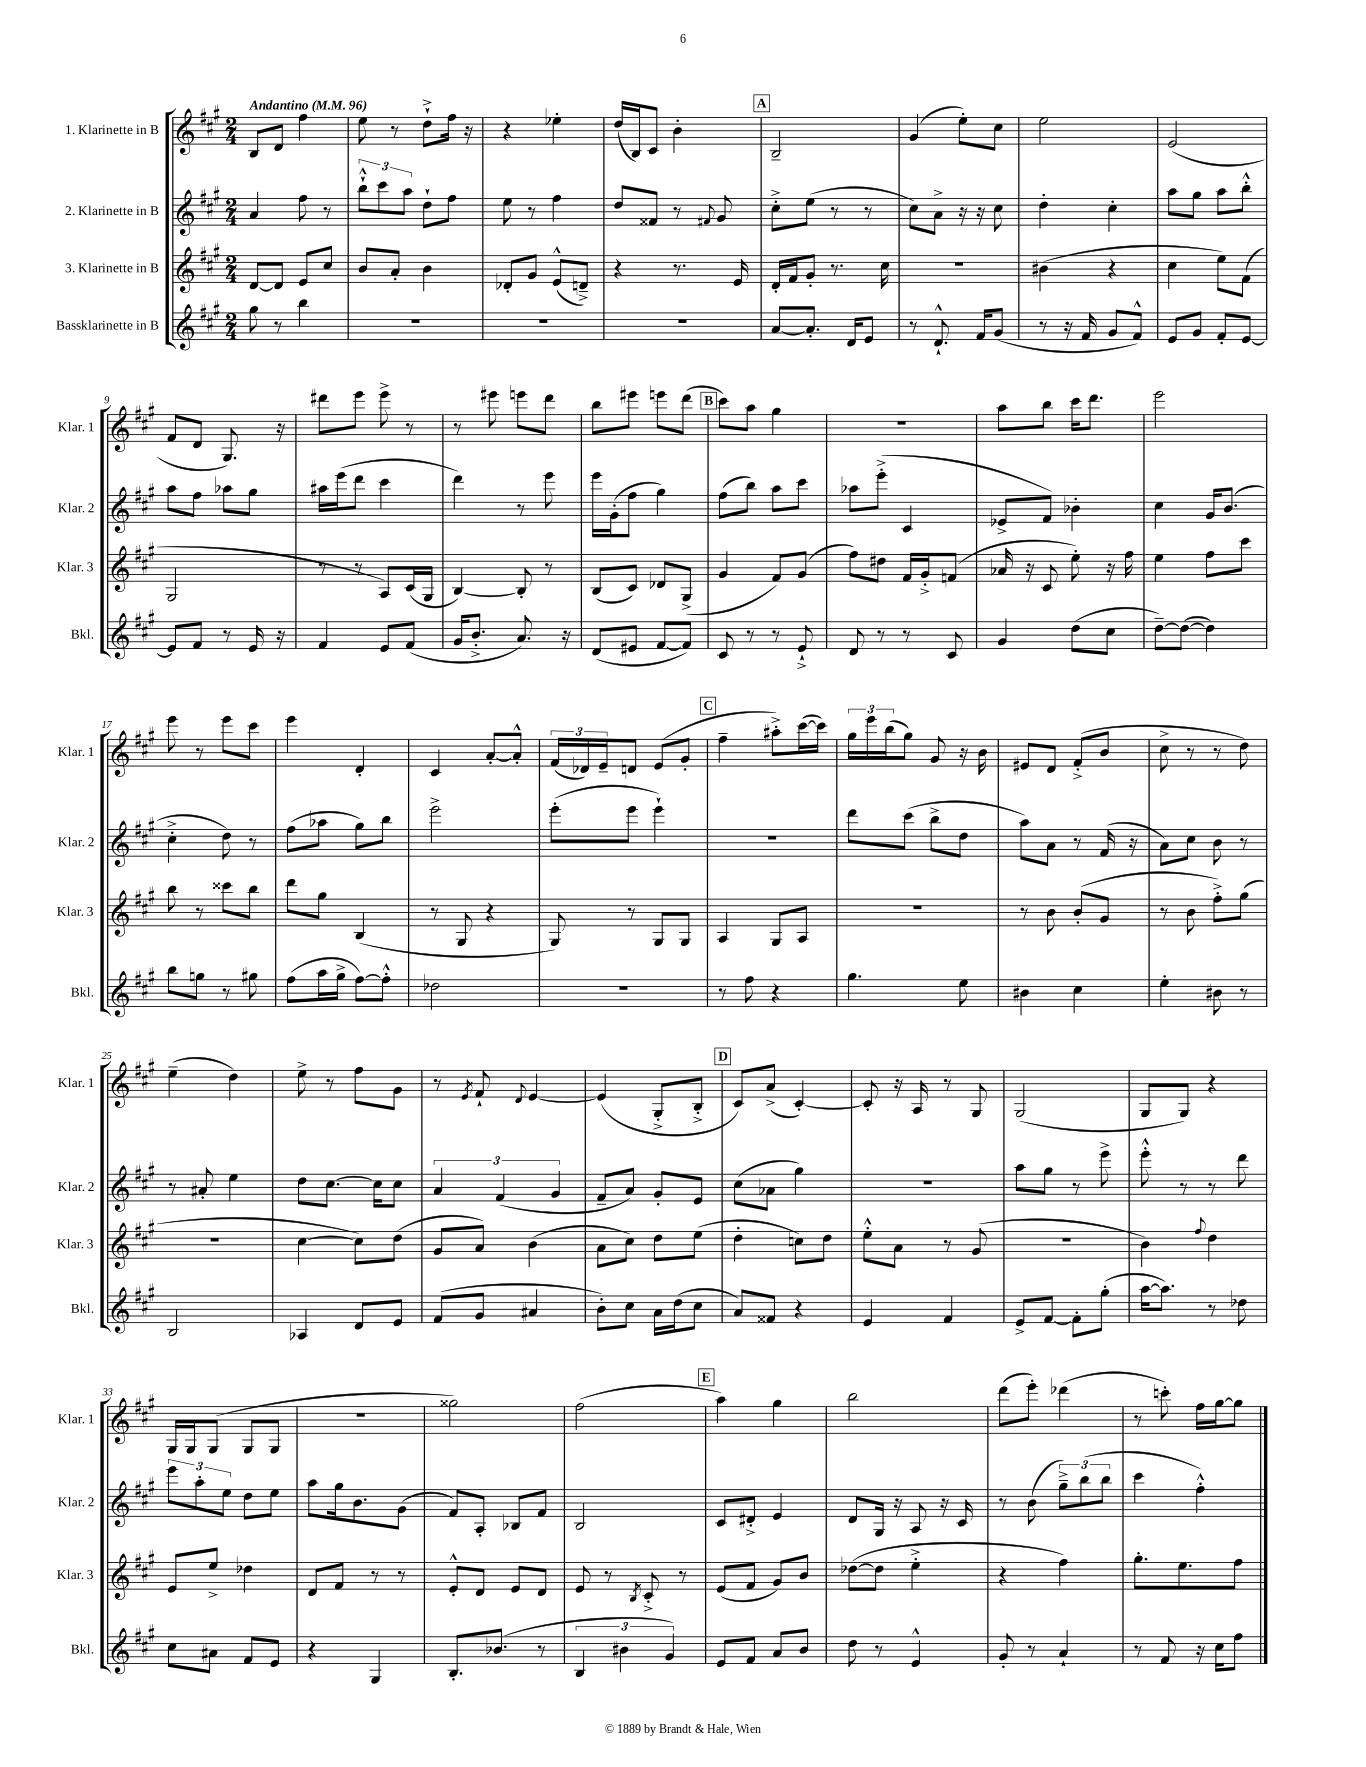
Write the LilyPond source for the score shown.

<<
\new StaffGroup <<
\new Staff = "s0" \with { instrumentName = "1. Klarinette in B" shortInstrumentName = "Klar. 1" } {
    \clef treble \key a \major \numericTimeSignature \time 2/4 \tempo "Andantino" 4 = 96
    b8 d'8 fis''4 |
    e''8 r8 d''8-!-> fis''16 r16 |
    r4 ees''4-. |
    d''16( b16) cis'8 b'4-. |
    \mark \markup { \box "A" } b2-- |
    gis'4( e''8-.) cis''8 |
    e''2 |
    e'2( |
    fis'8 d'8 gis8.) r16 |
    dis'''8 e'''8 e'''8-> r8 |
    r8 eis'''8 e'''8 d'''8 |
    b''8 eis'''8 e'''8 d'''8( |
    \mark \markup { \box "B" } cis'''8) a''8 gis''4 |
    r2 |
    a''8 b''8 cis'''16 d'''8. |
    e'''2 |
    e'''8 r8 e'''8 cis'''8 |
    e'''4 d'4-. |
    cis'4 a'8~-. a'8-.-^ |
    \tuplet 3/2 { fis'16( des'16) e'16-- } d'8 e'8( gis'8-. |
    \mark \markup { \box "C" } fis''4-- ais''8-.->) cis'''16~( cis'''16) |
    \tuplet 3/2 { gis''16 e'''16 b''16( } gis''8) gis'8 r16 b'16 |
    eis'8 d'8 fis'8-.->( b'8 |
    cis''8-> r8 r8 d''8) |
    e''4--( d''4) |
    e''8-> r8 fis''8 gis'8 |
    r8 \acciaccatura { e'8 } fis'8-! \appoggiatura { d'8 } e'4~ |
    e'4( gis8-.-> b8-.-> |
    \mark \markup { \box "D" } cis'8) a'8->( cis'4~-.) |
    cis'8-. r16 a16 r8 gis8 |
    gis2( |
    gis8 gis8) r4 |
    gis16 gis16 gis8( gis8 gis8 |
    R2 |
    gisis''2) |
    fis''2( |
    \mark \markup { \box "E" } a''4) gis''4 |
    b''2 |
    d'''8( e'''8-.) des'''4( |
    r8 c'''8-.) fis''16 gis''16~ gis''8 \bar "|." |
}
\new Staff = "s1" \with { instrumentName = "2. Klarinette in B" shortInstrumentName = "Klar. 2" } {
    \clef treble \key a \major \numericTimeSignature \time 2/4
    a'4 fis''8 r8 |
    \tuplet 3/2 { b''8-!-^ cis'''8 a''8 } d''8-! fis''8 |
    e''8 r8 fis''4 |
    d''8 fisis'8 r8 \appoggiatura { fis'8 } gis'8 |
    \mark \markup { \box "A" } cis''8-.-> e''8( r8 r8 |
    cis''8) a'8-> r16 r16 cis''8 |
    d''4-. cis''4-. |
    a''8 gis''8 a''8 b''8-.-^ |
    a''8 fis''8 aes''8 gis''8 |
    ais''16 e'''16( d'''8 cis'''4 |
    d'''4) r8 e'''8 |
    e'''16 gis'16-.( fis''8 gis''4) |
    \mark \markup { \box "B" } fis''8( b''8) a''8 cis'''8 |
    aes''8 e'''8-.->( cis'4 |
    ees'8-> fis'8) bes'4-. |
    cis''4 gis'16 b'8.( |
    cis''4-.-> d''8) r8 |
    fis''8( aes''8 gis''8) b''8 |
    e'''2-> |
    e'''8-.( e'''8 e'''4-!) |
    \mark \markup { \box "C" } R2 |
    d'''8 cis'''8( b''8-> d''8 |
    a''8) a'8 r8 fis'16( r16 |
    a'8) cis''8 b'8 r8 |
    r8 ais'8-. e''4 |
    d''8 cis''8.~ cis''16 cis''8 |
    \tuplet 3/2 { a'4 fis'4( gis'4 } |
    fis'8-- a'8) gis'8-. e'8 |
    \mark \markup { \box "D" } cis''8( aes'8 gis''4) |
    R2 |
    a''8 gis''8 r8 e'''8-> |
    e'''8-.-^ r8 r8 d'''8 |
    \tuplet 3/2 { e'''8 a''8-. e''8 } d''8 e''8 |
    a''8 gis''16 b'8. gis'8( |
    fis'8) a8-. bes8 fis'8 |
    b2 |
    \mark \markup { \box "E" } cis'8 dis'8-.-> e'4 |
    d'8 gis16 r16 a8 r16 cis'16 |
    r8 b'8( \tuplet 3/2 { gis''8--->) b''8( b''8 } |
    cis'''4 fis''4-.-^) \bar "|." |
}
\new Staff = "s2" \with { instrumentName = "3. Klarinette in B" shortInstrumentName = "Klar. 3" } {
    \clef treble \key a \major \numericTimeSignature \time 2/4
    d'8~ d'8 e'8 cis''8 |
    b'8 a'8-. b'4 |
    des'8-. gis'8 e'8-^( d'8--->) |
    r4 r8. e'16 |
    \mark \markup { \box "A" } d'16-. fis'16 gis'8-. r8. cis''16 |
    r2 |
    bis'4( r4 |
    cis''4 e''8) fis'8( |
    gis2 |
    r8 r8 a8) cis'16( gis16 |
    b4~) b8-. r8 |
    b8( cis'8) des'8 gis8->( |
    \mark \markup { \box "B" } gis'4 fis'8) gis'8( |
    fis''8) dis''8 fis'16 gis'16-.-> f'8( |
    aes'16 r16 cis'8 e''8-.) r16 fis''16 |
    e''4 fis''8 cis'''8 |
    b''8 r8 cisis'''8 b''8 |
    d'''8 gis''8 b4( |
    r8 gis8 r4 |
    gis8) r8 gis8 gis8 |
    \mark \markup { \box "C" } a4 gis8 a8 |
    r2 |
    r8 b'8 b'8-.( gis'8 |
    r8 b'8 fis''8-.->) gis''8( |
    R2 |
    cis''4~ cis''8) d''8( |
    gis'8 a'8) b'4( |
    a'8 cis''8) d''8 e''8( |
    \mark \markup { \box "D" } d''4-. c''8) d''8 |
    e''8-.-^ a'8 r8 gis'8( |
    R2 |
    b'4) \appoggiatura { fis''8 } d''4 |
    e'8 e''8-> des''4 |
    d'8 fis'8 r8 r8 |
    e'8-.-^ d'8 e'8 d'8 |
    e'8 r8 \acciaccatura { b8 } cis'8-.-> r8 |
    \mark \markup { \box "E" } e'8( fis'8 gis'8) b'8 |
    des''8~( des''8 e''4-.-> |
    r4 fis''4) |
    gis''8.-. e''8. fis''8 \bar "|." |
}
\new Staff = "s3" \with { instrumentName = "Bassklarinette in B" shortInstrumentName = "Bkl." } {
    \clef treble \key a \major \numericTimeSignature \time 2/4
    gis''8 r8 b''4 |
    R2 |
    R2 |
    R2 |
    \mark \markup { \box "A" } a'8~ a'8.-. d'16 e'8 |
    r8 d'8.-!-^ fis'16 gis'8( |
    r8 r16 fis'16 gis'8 fis'8-^) |
    e'8 gis'8 fis'8-. e'8~ |
    e'8 fis'8 r8 e'16 r16 |
    fis'4 e'8 fis'8( |
    gis'16 b'8.-.-> a'8.) r16 |
    d'8( eis'8 fis'8~ fis'8) |
    \mark \markup { \box "B" } cis'8 r8 r8 e'8-!-> |
    d'8 r8 r8 cis'8 |
    gis'4 d''8( cis''8 |
    d''8~--) d''8~( d''4) |
    b''8 g''8 r8 gis''8 |
    fis''8( a''16 gis''16-> fis''8~) fis''8-.-^ |
    des''2 |
    r2 |
    \mark \markup { \box "C" } r8 fis''8 r4 |
    gis''4. e''8 |
    bis'4 cis''4 |
    e''4-. bis'8 r8 |
    b2 |
    aes4 d'8 e'8 |
    fis'8( gis'8 ais'4 |
    b'8-.) cis''8 a'16 d''16( cis''8 |
    \mark \markup { \box "D" } a'8) fisis'8 r4 |
    e'4 fis'4 |
    e'8-> fis'8~ fis'8-. gis''8-.( |
    a''16~ a''8.) r8 des''8 |
    cis''8 ais'8 fis'8 e'8 |
    r4 gis4 |
    b8.-. bes'8.( r8 |
    \tuplet 3/2 { b4 bis'4 gis'4) } |
    \mark \markup { \box "E" } e'8 fis'8 a'8 b'8 |
    d''8 r8 e'4-^ |
    gis'8-. r8 a'4-! |
    r8 fis'8 r16 cis''16 fis''8 \bar "|." |
}
>>
>>
